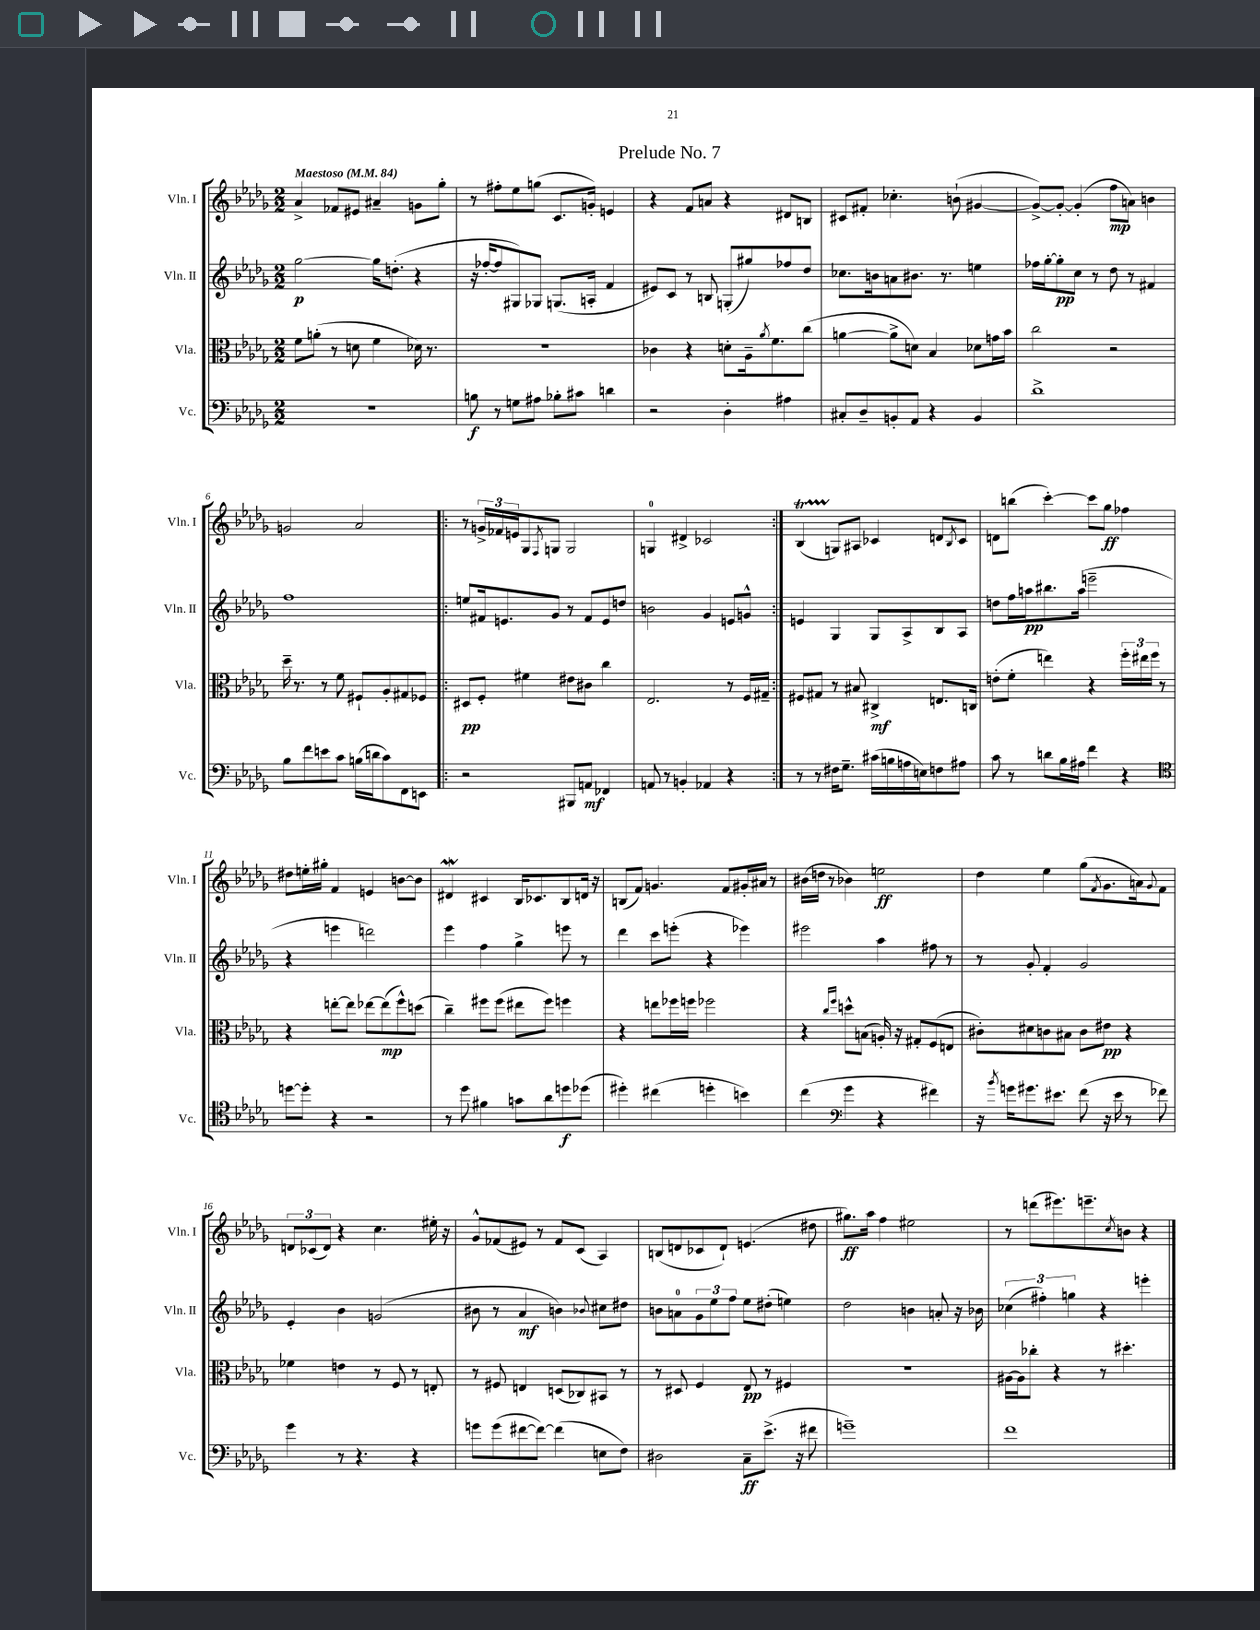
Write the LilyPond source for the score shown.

\header { title = "Prelude No. 7" }
<<
\new StaffGroup <<
\new Staff = "s0" \with { instrumentName = "Vln. I" shortInstrumentName = "Vln. I" } {
    \clef treble \key des \major \numericTimeSignature \time 2/2 \tempo "Maestoso" 4 = 84
    aes'4-> fes'8 eis'8 ais'4-- g'8 ges''8-. |
    r8 fis''8-. ees''8 g''8( c'8. g'16-.) e'4 |
    r4 f'8 a'8 r4 dis'8 b8 |
    cis'8 fis'8-. ces''4.-. b'8-!( gis'4~ |
    gis'8~->) gis'8~-. gis'4-.( f''8\mp a'8) b'4 |
    g'2 aes'2 |
    \repeat volta 2 { r8 \tuplet 3/2 { g'16-> fes'16 e'16 } ges8 \acciaccatura { f8 } g8 g2 |
    g4-0 dis'4-> ces'2 | }
    bes4\startTrillSpan( g8\stopTrillSpan) ais8 ces'4 d'8 \acciaccatura { bes8 } ces'8 |
    d'8 b''8( c'''4~-.) c'''8 ges''8\ff fes''4 |
    dis''8 e''16-. gis''16-. f'4 e'4 b'8~ b'8 |
    dis'4\mordent cis'4 bes16 ces'8. bes8 d'16 r16 |
    b8( f'8) g'4. f'8 gis'16-. ais'16 r8 |
    bis'16( d''16 r8 bes'4) e''2\ff |
    des''4 ees''4 ges''8( \acciaccatura { f'8 } ges'8. a'16) \appoggiatura { ges'8 } f'8 |
    \tuplet 3/2 { d'8 ces'8( d'8) } r4 c''4. eis''16-. r16 |
    ges'8-^ fes'8( eis'8) r8 fes'8 c'8( aes4) |
    b8( d'8 ces'8 d'8-!) e'4.( dis''8 |
    gis''8.\ff) aes''16 f''4 eis''2 |
    r8 d'''8( eis'''8.) e'''8.-- \acciaccatura { c''8 } b'8 r4 \bar "|." |
}
\new Staff = "s1" \with { instrumentName = "Vln. II" shortInstrumentName = "Vln. II" } {
    \clef treble \key des \major \numericTimeSignature \time 2/2
    ges''2~\p ges''16 d''8.-.( r4 |
    r16 fes''16~-. fes''8 gis8) ges8 g8.( a16-. f'4 |
    eis'8) c'8 r8 b8 g8-.( gis''8) fes''8 des''8 |
    ces''8. b'16 a'8 bis'8. r8. e''4 |
    fes''16 ges''16~-. ges''8-.\pp c''8 r8 des''8 r8 fis'4 |
    f''1 |
    \repeat volta 2 { e''8 fis'16 e'8. ges'8 r8 fis'8 e'8 d''8 |
    b'2 ges'4 e'8 g'8-^ | }
    e'4 ges4 ges8 aes8-> bes8 aes8 |
    d''8 f''16 a''16\pp bis''8. a''16( e'''2-- |
    r4 e'''4 d'''2) |
    ees'''4 f''4 ges''4-> e'''8 r8 |
    des'''4 c'''8 e'''8-.( r4 ees'''4) |
    eis'''2 aes''4 fis''8 r8 |
    r8 ges'8-. f'4-. ges'2 |
    ees'4-. bes'4 g'2( |
    bis'8 r8 aes'4\mf b'4) \appoggiatura { bes'8 } cis''8 dis''8 |
    b'8 a'8-0 \tuplet 3/2 { ges'8 ees''8 f''8 } ees''8 dis''8-.( e''4) |
    des''2 b'4 a'8-. r16 bes'16 |
    \tuplet 3/2 { ces''4( fis''4-.) g''4 } r4 e'''4-. \bar "|." |
}
\new Staff = "s2" \with { instrumentName = "Vla." shortInstrumentName = "Vla." } {
    \clef alto \key des \major \numericTimeSignature \time 2/2
    f'8 a'8-.( r8 d'8 f'4 des'16) r8. |
    r1 |
    ces'4 r4 d'8-. aes16-- \acciaccatura { aes'8 } f'8. c''8( |
    a'4~ a'8-> d'8) bes4 des'8 g'16 bes'16 |
    c''2 r2 |
    des''16-- r8. r8 f'8 fis8-! aes8-. gis8 fes8 |
    \repeat volta 2 { dis8\pp f8-. fis'4 eis'8 cis'8 c''4 |
    ees2. r8 f16 gis16-- | }
    fis8 gis8 r8 bis8 cis4->\mf e8. c16 |
    e'8-.( f'8-. e''4) r4 \tuplet 3/2 { f''16-. eis''16 f''16 } r8 |
    r4 e''8~-. e''8 ees''8~ ees''8\mp( f''8-^) d''8( |
    c''4--) fis''8 fis''8( eis''8 fis''8) f''4 |
    r4 e''8 fes''16 f''16 fes''2 |
    r4 \grace { c''16 f''16 } d''8-^ b8( a16-.) r16 gis8-. f8( e8 |
    cis'8-.) dis'8 c'8 bis8 c'8 eis'8\pp r4 |
    fes'4 e'4 r8 f8 r8 e8-. |
    r8 fis8 e4 d8( ces8) bis,8 r8 |
    r8 dis8 f4 ees8\pp r8 fis4 |
    R1 |
    ais16~ ais16 ces''8-. r4 r8 dis''4.-. \bar "|." |
}
\new Staff = "s3" \with { instrumentName = "Vc." shortInstrumentName = "Vc." } {
    \clef bass \key des \major \numericTimeSignature \time 2/2
    R1 |
    b8\f r8 g8 ais8 bes8-. cis'8 d'4 |
    r2 des4-. ais4 |
    cis8-. des8-- b,8-. aes,8 r4 b,4 |
    des'1-> |
    bes8 f'8 e'8 c'8 b16( d'16 c'8) f,8 e,8 |
    \repeat volta 2 { r2 bis,,8 a,8\mf fes,4 |
    a,8 r8 b,4-. aes,4 r4 | }
    r8 r8 fis16 ges8.-- cis'16( b16 a16 e16) f8 ais8 |
    c'8 r8 d'8 bes16 ais16 f'4 r4 |
    \clef tenor d''8~ d''8-. r4 r2 |
    r8 des''8 fis'4 g'8 aes'8 d''8\f des''8( |
    dis''4-.) cis''4( d''4-. b'4) |
    c''4( \clef bass ges'4 r4 fis'4) |
    r16 \acciaccatura { bes'8 } g'16 gis'8. eis'8. f'8( r16 eis'16 r8 fes'8) |
    ges'4 r8 r4. r4 |
    g'8 g'8( fis'8~ fis'8~) fis'4( e8 f8) |
    dis2 c8--\ff ees'8.->( r16 fis'8 |
    g'1--) |
    f'1 \bar "|." |
}
>>
>>
